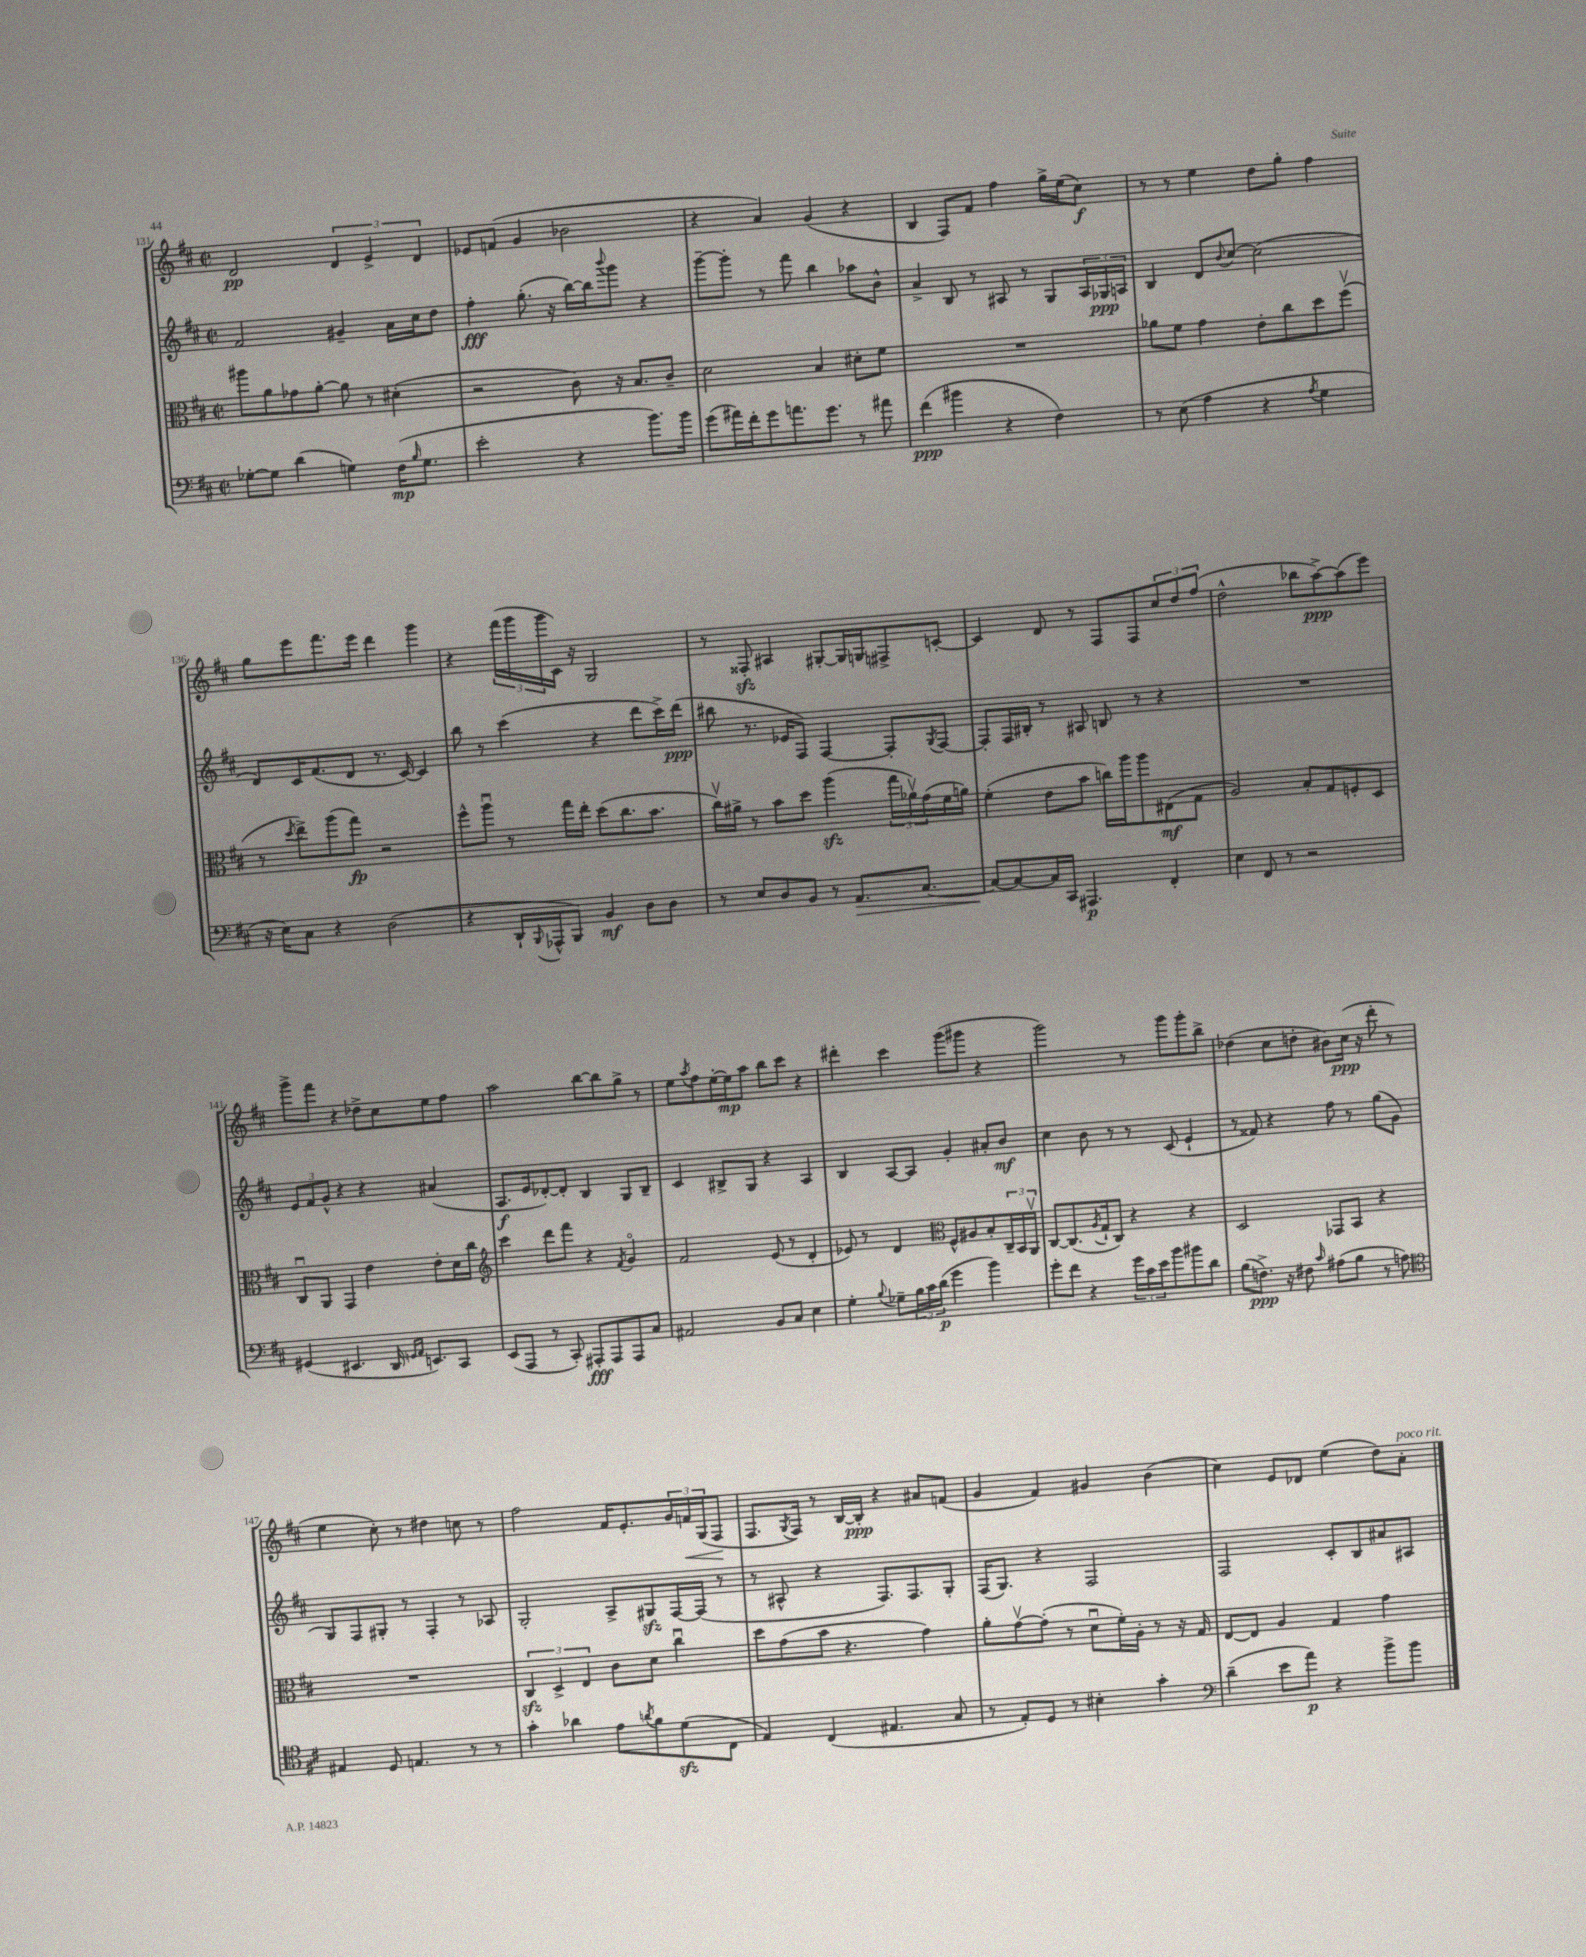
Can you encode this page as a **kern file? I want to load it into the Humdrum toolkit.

**kern	**kern	**kern	**kern
*staff4	*staff3	*staff2	*staff1
*clefF4	*clefC3	*clefG2	*clefG2
*k[f#c#]	*k[f#c#]	*k[f#c#]	*k[f#c#]
*M2/2	*M2/2	*M2/2	*M2/2
*met(c|)	*met(c|)	*met(c|)	*met(c|)
[8G-'\L	8aa#\L	2f#/	2d/
8G-\]J	8a\	.	.
(4d\	8g-\	.	.
.	[8a'\J	.	.
4G\)	8a\]	4g#~/	6d/
.	8r	.	.
.	.	.	6e^/
(16F#\LK	(4d#'\	16a\LL	.
16qqB/	.	.	.
8.G\J	.	16cc#\J	.
.	.	.	6d/
.	.	8dd\J	.
=	=	=	=
2e'\	2r	4ff#'\	8e-/L
.	.	.	(8f/J
.	.	(8.gg'\	4g/
.	.	16r	.
4r	8c#\)	[16bb\LL)	2b-\
.	.	16bb\]J	.
.	.	8qqbbb/	.
.	16r	8ggg\J	.
.	8.B/L	.	.
8.b\L)	.	4r	.
.	8c#~/J	.	.
16b\Jk	.	.	.
=	=	=	=
(8g\L	2d\	[8ggg~\L	4r
16a#\L)	.	8ggg'\]J	.
16f#'\J	.	.	.
8g\	.	8r	4a/)
8.a\	.	8fff#\	.
.	4B/	4bb\	(4g/
8.g\J	.	.	.
8r	8d#'\L	8aa-\L	4r
8a#\	8f#\J	8b^^\J	.
=	=	=	=
(4f#\	1r	4a^/	4B/
4b#\	.	8B/	8F#/L)
.	.	8r	8f#/J
4r	.	8A#/	4ff#\
.	.	8r	.
4F#\)	.	8G/L	16gg^\LL
.	.	.	(16ee\J
.	.	24A#/L	8cc#\J)
.	.	24G-/	.
.	.	24A/JJ	.
=	=	=	=
8r	8a-\L	4B/	8r
(8E\	8f#\J	.	8r
4A\	4g\	8d/L	4ee\
.	.	8qqb/	.
.	.	[8cc#/J	.
4r	8e'\L	(2cc#\]	8dd\L
.	8cc#\	.	8gg'\J
8qA/	.	.	.
4G\	8dd\	.	4ff#\
.	(8ff#v\J	.	.
=	=	=	=
16r	8r	8d/L)	8gg\L
16E\LK)	.	.	.
.	8qdd/	.	.
8C#\J	8ee^\L)	16c#/K	8eee\
.	.	(8.f#/	.
4r	(8aa\	.	8.fff#\
.	8gg\J)	8d/J	.
.	.	.	16eee\Jk
(2D\	2r	8.r	4ddd\
.	.	[16c#/)	.
.	.	4c#/]	4ggg\
=	=	=	=
4r	8ff#^^\L	8bb\	4r
.	8aau\J	8r	.
16DD`/LL	8r	(4ccc#\	(24fff#\LL
.	.	.	24ggg\
8qqBBB/	.	.	.
16AAA-^^/J	.	.	.
.	.	.	24ggg\
8BBB/J)	16gg\LL	.	16c#\JJ)
.	16ee'\JJ	.	16r
4BB/	(8dd\L	4r	2G/
.	8.cc#\	.	.
8D\L	.	8ddd\L	.
.	8.b\J	.	.
8D\J	.	16ccc#^\L)	.
.	.	(16ddd\JJ	.
=	=	=	=
8r	16cc#v\LL)	8bb#\	8r
.	16a#^\JJ	.	.
8E/L	8r	8.r	8F##'/
8D/	8b\L	.	4A#/
.	.	16e-/LK	.
8BB/J	8dd\J	8F#/J)	.
8r	(4aa\	[4F#/	[8G#'/L
8.AA/L	.	.	16G#/]L
.	.	.	16G/J
.	24gg\LL	8F#'/]L	8F#^/
.	24a-v\)	.	.
[8.C#/J	.	.	.
.	(24g\	.	.
.	.	8qG/	.
.	16f#\	[8F#/J	[8c'/J
.	16a\JJ)	.	.
=	=	=	=
8C#/_L	(4f#'\	8F#'/]L	4c/]
8C#/_	.	16F#/L	.
.	.	16B#'/JJ	.
16C#/]L	8e\L	8r	8d/
16CC#/JJ	.	.	.
4.AAA#/	8b\J	8A#/	8r
.	16cc\LL)	8B/	8F#/L
.	16aa\J	.	.
.	8aa\	8r	8F#/
4FF#'/	(8E#\	4r	12cc#/
.	.	.	12dd/
.	8G\J	.	.
.	.	.	(12ff#/J
=	=	=	=
4E\	2A/)	1r	2dd^^\
8FF#/	.	.	.
8r	.	.	.
2r	8B'/L	.	8bb-\L
.	8G/	.	[8aa^\)
.	8F'/	.	(8aa\]
.	8D/J	.	8eee\J)
=	=	=	=
(4GG#/	8C#u/L	12e/L	8ggg^\L
.	.	12f#/	.
.	8AA/J	.	8fff#\J
.	.	12g^^/J	.
4.EE#/	4GG/	4r	4r
.	4e\	4r	8dd-^\L
16DD/	.	.	8cc#\
16qqGG/LL	.	.	.
16qqAA/JJ	.	.	.
8.EE/L)	.	.	.
.	8e'\L	(4a#/	8ee\
8CC#/J	16d\L	.	8ff#\J
.	16cc#\JJ	.	.
=	=	=	=
*	*clefG2	*	*
(8EE/L	4ccc#\	8.A/L	2aa\
8AAA/J	.	.	.
.	.	16e/k	.
8r	8ddd\L	[8d-'/)	.
8CC#'/)	8fff#\J	8d-'/]J	.
8AAA#'/L	4r	4B/	[8bb\L
8AAA#/	.	.	8bb\]
.	8qf#/	.	.
8AAA#/	4go/	8G/L	8gg^\J
8C#/J	.	8B~/J	8r
=	=	=	=
2AA#/	2f#/	4c#/	8ee\L
.	.	.	8qaa/
.	.	.	8ff#\
.	.	8B#^/L	[16ee'\L
.	.	.	16ee\]J
.	.	8G/J	8aa\J
8BB/L	(8e/	4r	8bb\L
8C#/J	8r	.	8ccc#\J
4E\	4d'/	4A/	4r
=	=	=	=
4G'\	8e-/)	4B/	4ddd#'\
.	8r	.	.
8qqB/	.	.	.
8G-~\L	4d/	[8A/L	4ccc#\
24B\L	.	8A/]J	.
24c#\	.	.	.
(24d\JJ	.	.	.
*	*clefC3	*	*
4g\	8F#^^/L	4g'/	(8ggg\L
.	8A#/	.	8ggg#\J
4b\)	8B'/	8a#'/L	4r
.	24C#~/L	8b/J	.
.	24BB/	.	.
.	24AAv/JJ	.	.
=	=	=	=
8g'\L	[8C#/L	4cc#\	2ggg\)
8f#\J	(8.C#/]	.	.
4r	.	8b\	.
.	8qA/	.	.
.	16G`/k	.	.
.	8C#/J)	8r	.
24g\LL	4r	8r	8r
24c#\	.	.	.
24e\J	.	.	.
8b\	.	(8c#/	8ggg\L
8b#\	4r	4e`/	8ggg'\
8d\J	.	.	8bb^\J
=	=	=	=
(8B\L	2D/	8r	(4dd-\
8.F^\J)	.	8f##/)	.
.	.	4r	8cc#\L
16r	.	.	.
8F#\	.	.	8dd'\J
16qqc#/	.	.	.
(8A#\L	8GG-/L	8ff#\	8b#\L)
8B\J	8BB/J	8r	(16cc#\Jk
.	.	.	16r
8r	4r	(8gg\L	8ddd'\
8A\)	.	8g\J	8r
=	=	=	=
*clefC4	*	*	*
4E#/	1r	8G/L)	4ee\
.	.	8F#/	.
8D/	.	8G#'/J	8cc#'\)
4.E/	.	8r	8r
.	.	4F#'/	4dd#\
8r	.	8r	8cc\
8r	.	8A-/	8r
=	=	=	=
4g'\	6C#/	2G'/	2ff#\
.	6D^/	.	.
4a-\	.	.	.
.	6E/	.	.
8e\L	8c#\L	8A^/L	16f#/LK
.	.	.	8.e'/
8qa/	.	.	.
8f#\	8d\J	8G#/	.
(8d\	4cc#u\	[16F#/L	24g/L
.	.	.	24f/
.	.	(16F#/]JJ	.
.	.	.	(24G/J
8C#\J	.	8r	8F#/J
=	=	=	=
4E/)	8dd\L	8r	8.F#/L
.	(8g\	8A#^^/	.
.	.	.	8qG/
.	.	.	16F#/Jk)
(4C#/	8b\J	4r	8r
.	4.r	.	[16B/LL
.	.	.	16B'/]JJ
4.E#/	.	8.F#/L)	4r
.	.	8.F#/	.
.	4g\)	.	8a#/L
8G/	.	8G'/J	(8f/J
=	=	=	=
8r	8a'\L	(16F#/LK	4g/
.	.	8.G/J)	.
8E'/L)	[8gv\	.	.
8D/J	(8g'\]J	4r	4f#/)
8r	8r	.	.
4B#'\	8du\L	2F#/	4g#/
.	16f#'\L)	.	.
.	16A'\JJ	.	.
4g'\	8r	.	(4b\
.	16r	.	.
.	16G/	.	.
=	=	=	=
*clefF4	*	*	*
(4d~\	[8E/L	2F#/	4cc#\)
.	8E/]J	.	.
8e\L	4A/	.	8e/L
8a\J)	.	.	8d-/J
4r	4G/	8c#'/L	(4ee\
.	.	8B/	.
8b^\L	4g\	8a#/	8dd\L)
8b\J	.	8A#/J	8a'\J
==	==	==	==
*-	*-	*-	*-
